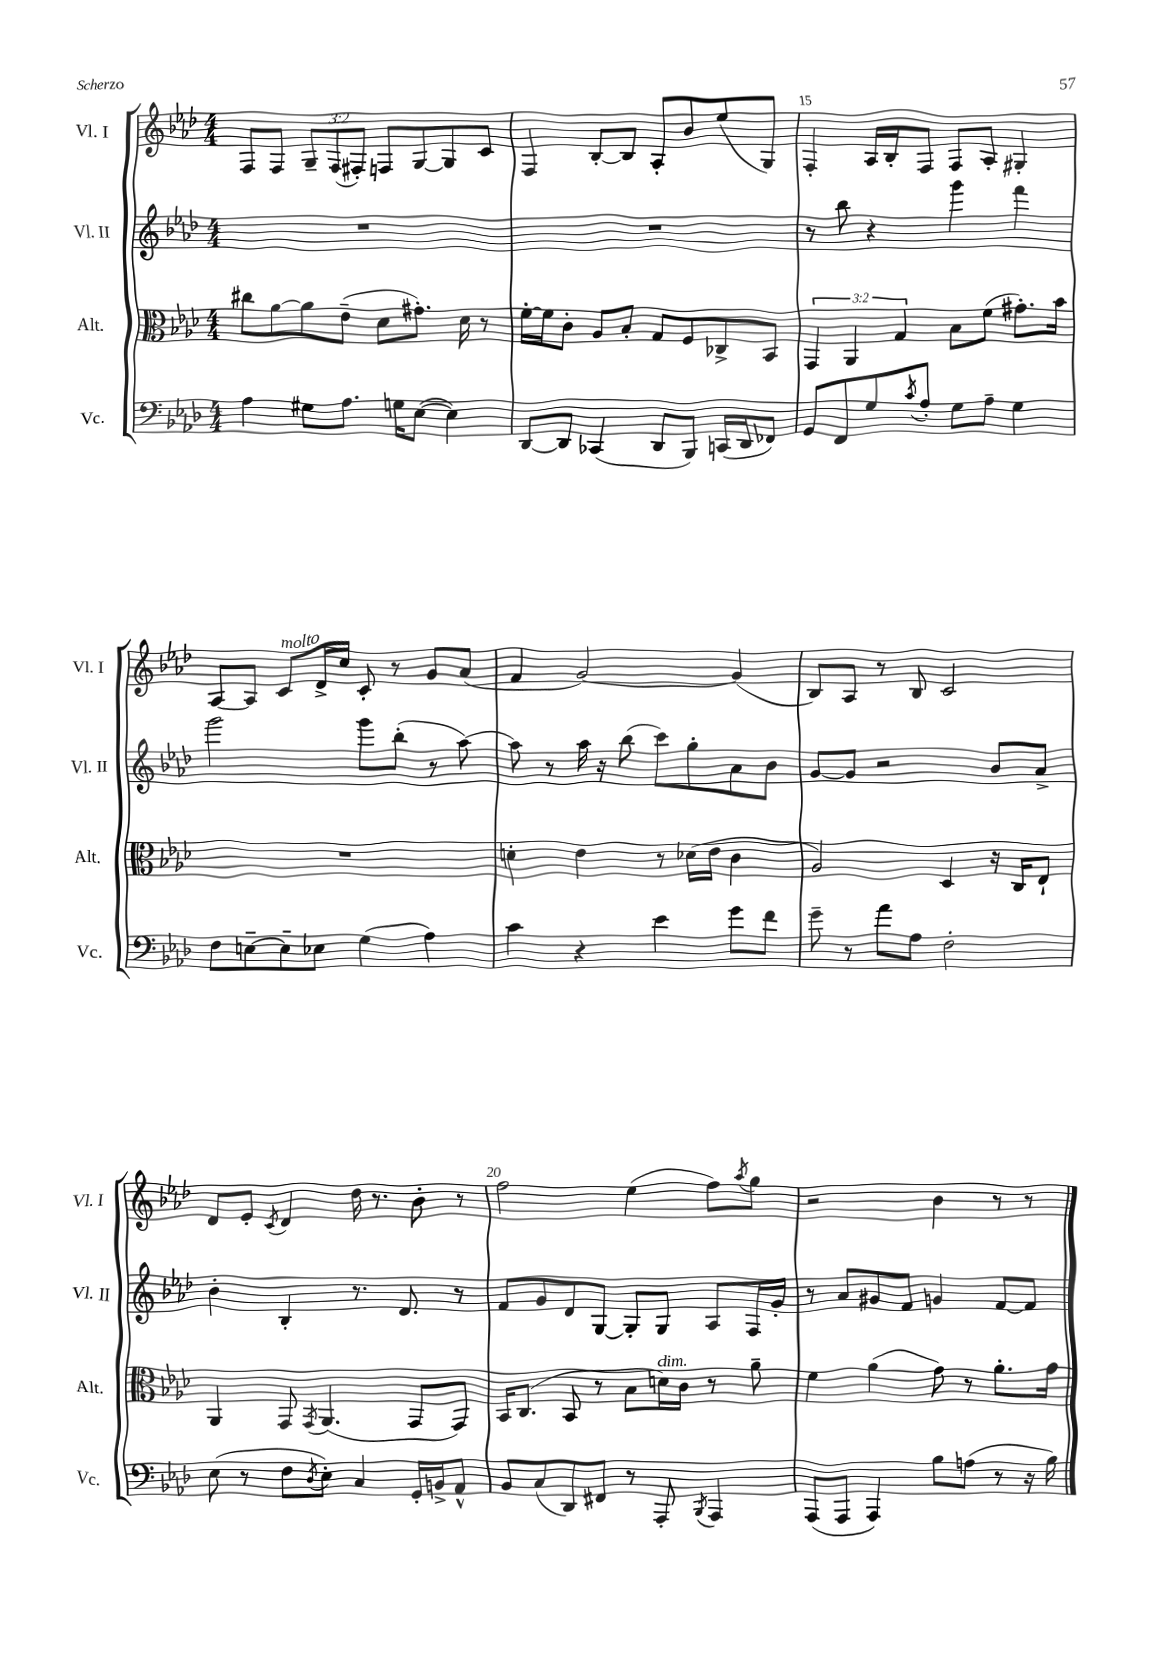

**kern	**kern	**kern	**kern
*staff4	*staff3	*staff2	*staff1
*clefF4	*clefC3	*clefG2	*clefG2
*k[b-e-a-d-]	*k[b-e-a-d-]	*k[b-e-a-d-]	*k[b-e-a-d-]
*M4/4	*M4/4	*M4/4	*M4/4
4A-	8cc#	1r	8F
.	[8a-	.	8F
8G#	8a-]	.	12G~
.	.	.	(12F
8.A-	(8e-~	.	.
.	.	.	12F#')
.	8d-	.	8F
16G	.	.	.
([8E-	8.g#')	.	[8G
4E-])	.	.	8G]
.	16d-	.	.
.	8r	.	8c
=	=	=	=
[8DD-	[16f'	1r	4F
.	16f]	.	.
8DD-]	8c'	.	.
(4CC-	8A-	.	[8B-'
.	8B-'	.	8B-]
8DD-	8G	.	8A-'
8BBB-)	8F	.	8b-
(16CC	8C-^	.	(8ee-
16DD-	.	.	.
8FF-)	8BB-	.	8G)
=	=	=	=
8GG	6GG	8r	4F'
8FF	.	8bb-	.
.	6AA-	.	.
8G	.	4r	16A-
.	.	.	16B-'
.	6G	.	.
8qc	.	.	.
8A-'	.	.	8F
8G	8B-	4ggg	8F
8A-~	(8f	.	8A-'
4G	8.g#')	4fff	4G#'
.	16b-	.	.
=	=	=	=
8F	1r	2ggg	[8A-
[8E~	.	.	8A-]
8E~]	.	.	8c
8E-	.	.	16d-^
.	.	.	16cc
(4G	.	8ggg	8c'
.	.	(8bb-'	8r
4A-)	.	8r	8g
.	.	[8aa-)	(8a-
=	=	=	=
4c	4d'	8aa-]	4f
.	.	8r	.
4r	4e-	16aa-	[2g)
.	.	16r	.
.	.	(8bb-	.
4e-	8r	8ccc)	.
.	(16d-	8gg'	.
.	16e-	.	.
8g	4c	8a-	(4g]
8f	.	8b-	.
=	=	=	=
8g~	2A-)	[8g	8B-)
8r	.	8g]	8A-
8a-	.	2r	8r
8A-	.	.	8B-
2F'	4D-	.	2c
.	16r	8b-	.
.	16C	.	.
.	8E-`	8a-^	.
=	=	=	=
(8E-	4AA-	4b-'	8d-
8r	.	.	8e-'
.	.	.	8qc
8F	8GG	4B-'	4d-
8qD-	8qGG	.	.
8E-')	(4.AA-	.	.
4C	.	8.r	16dd-
.	.	.	8.r
.	.	8.d-	.
16GG'	8GG	.	8b-'
16BB^	.	.	.
8AA-^^	8GG)	8r	8r
=	=	=	=
8BB-	16BB-	8f	2ff
.	(8.C	.	.
(8C	.	8g	.
8DD-)	8BB-	8d-	.
8FF#	8r	[8G	.
8r	8B-	8G']	(4ee-
8AAA-'	16d)	8G	.
.	16c	.	.
8qBBB-	.	.	.
4AAA-	8r	8A-	8ff)
.	.	.	8qaa-
.	8a-~	16F	8gg
.	.	16g'	.
=	=	=	=
(8AAA-	4f	8r	2r
8AAA-	.	8a-	.
4AAA-)	(4a-	8g#	.
.	.	8f	.
8B-	8g)	4g	4b-
(8A	8r	.	.
8r	8.a-'	[8f	8r
16r	.	8f]	8r
16B-)	16g	.	.
==	==	==	==
*-	*-	*-	*-
